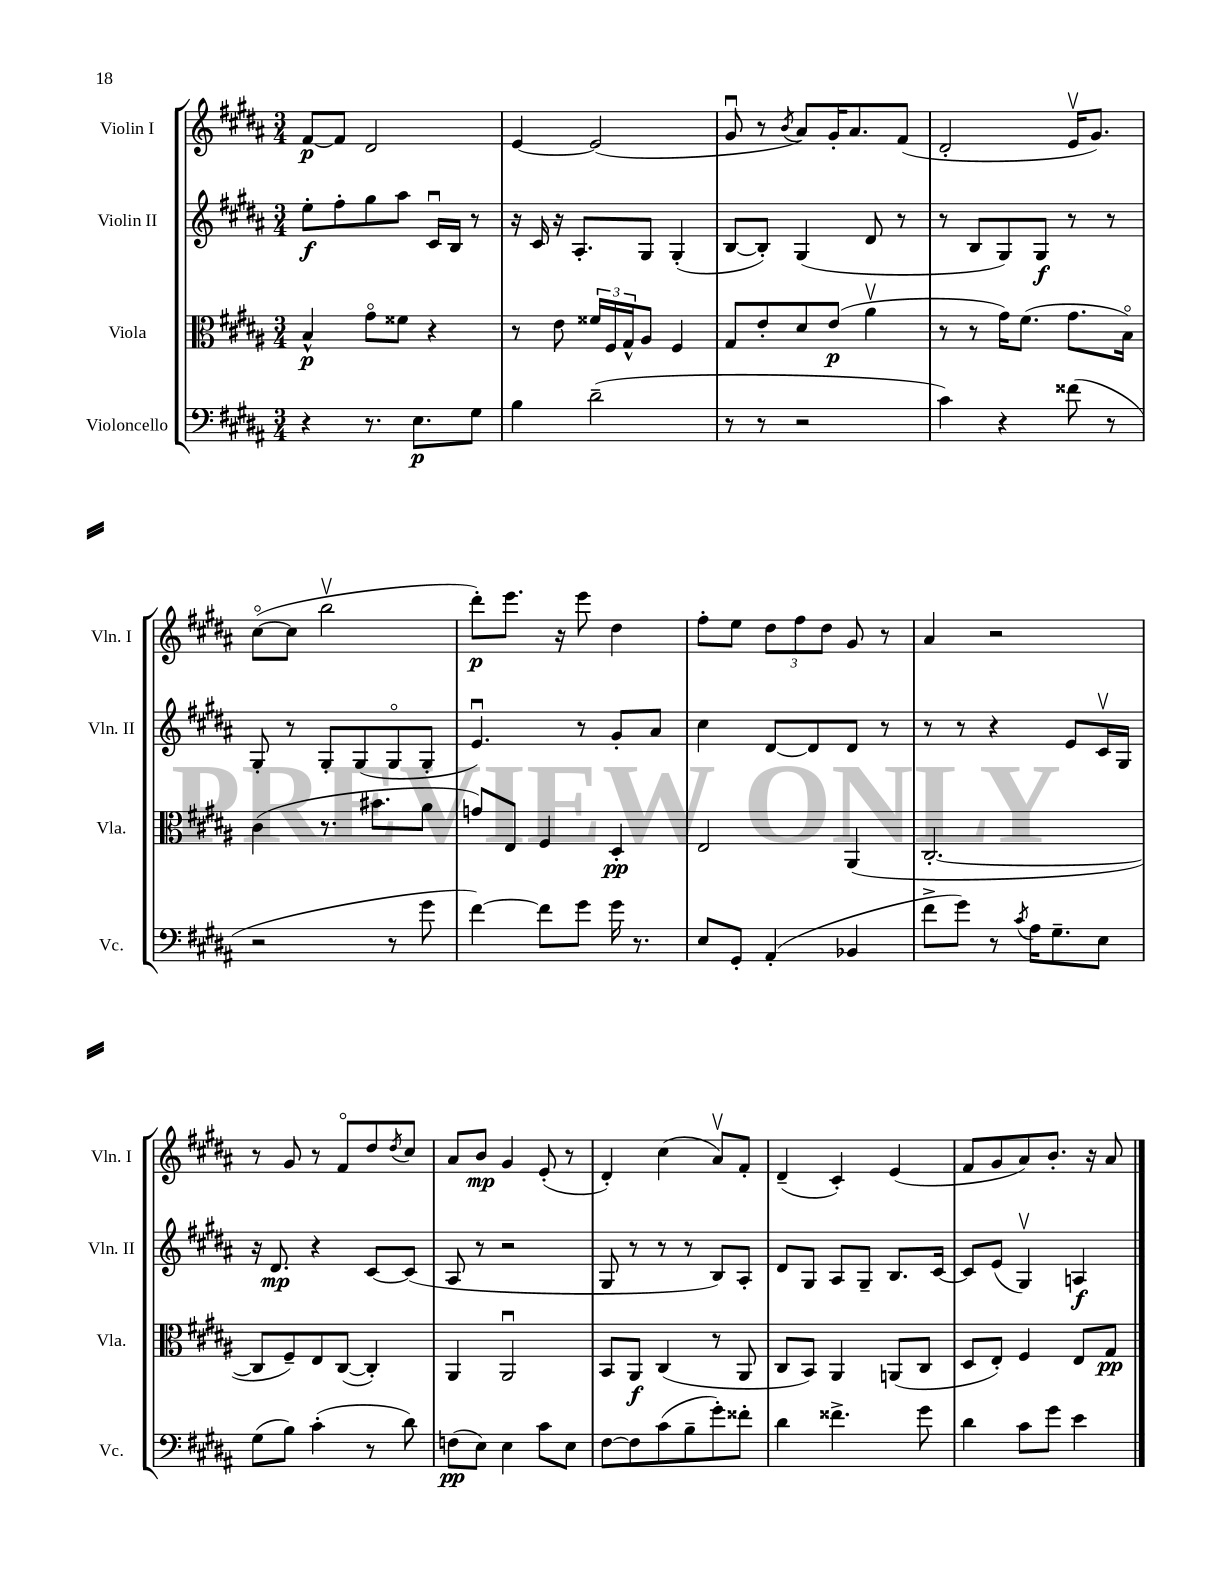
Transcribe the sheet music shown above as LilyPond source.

<<
\new StaffGroup <<
\new Staff = "s0" \with { instrumentName = "Violin I" shortInstrumentName = "Vln. I" } {
    \clef treble \key b \major \numericTimeSignature \time 3/4
    fis'8~\p fis'8 dis'2 |
    e'4~ e'2( |
    gis'8\downbow r8 \acciaccatura { b'8 } ais'8) gis'16-. ais'8. fis'8( |
    dis'2-. e'16\upbow gis'8.) |
    cis''8~\flageolet( cis''8 b''2\upbow |
    dis'''8-.\p) e'''8. r16 e'''8 dis''4 |
    fis''8-. e''8 \tuplet 3/2 { dis''8 fis''8 dis''8 } gis'8 r8 |
    ais'4 r2 |
    r8 gis'8 r8 fis'8\flageolet dis''8 \acciaccatura { dis''8 } cis''8 |
    ais'8 b'8\mp gis'4 e'8-.( r8 |
    dis'4-.) cis''4( ais'8\upbow) fis'8-. |
    dis'4--( cis'4-.) e'4( |
    fis'8 gis'8 ais'8) b'8.-. r16 ais'8 \bar "|." |
}
\new Staff = "s1" \with { instrumentName = "Violin II" shortInstrumentName = "Vln. II" } {
    \clef treble \key b \major \numericTimeSignature \time 3/4
    e''8-.\f fis''8-. gis''8 ais''8 cis'16\downbow b16 r8 |
    r16 cis'16 r16 ais8.-. gis8 gis4-.( |
    b8~ b8-.) gis4( dis'8 r8 |
    r8 b8 gis8) gis8\f r8 r8 |
    gis8-. r8 gis8-. gis8( gis8\flageolet gis8-. |
    e'4.\downbow) r8 gis'8-. ais'8 |
    cis''4 dis'8~ dis'8 dis'8 r8 |
    r8 r8 r4 e'8 cis'16\upbow gis16 |
    r16 dis'8.\mp r4 cis'8~ cis'8( |
    ais8 r8 r2 |
    gis8 r8 r8 r8 b8) ais8-. |
    dis'8 gis8 ais8 gis8-- b8. cis'16~ |
    cis'8 e'8( gis4\upbow) a4\f \bar "|." |
}
\new Staff = "s2" \with { instrumentName = "Viola" shortInstrumentName = "Vla." } {
    \clef alto \key b \major \numericTimeSignature \time 3/4
    b4-^\p gis'8\flageolet fisis'8 r4 |
    r8 e'8 \tuplet 3/2 { fisis'16 fis16 gis16-^ } ais8 fis4 |
    gis8 e'8-. dis'8 e'8\p( ais'4\upbow |
    r8 r8 gis'16) fis'8.( gis'8. b16\flageolet) |
    cis'4( r8. bis'8. ais'8 |
    g'8) e8 fis4 dis4-.\pp |
    e2 ais,4( |
    cis2.~-. |
    cis8 fis8--) e8 cis8~( cis4-.) |
    ais,4 ais,2\downbow |
    b,8 ais,8\f cis4( r8 ais,8 |
    cis8 b,8) ais,4 a,8( cis8 |
    dis8 e8-.) fis4 e8 gis8\pp \bar "|." |
}
\new Staff = "s3" \with { instrumentName = "Violoncello" shortInstrumentName = "Vc." } {
    \clef bass \key b \major \numericTimeSignature \time 3/4
    r4 r8. e8.\p gis8 |
    b4 dis'2--( |
    r8 r8 r2 |
    cis'4) r4 fisis'8( r8 |
    r2 r8 gis'8 |
    fis'4~) fis'8 gis'8 gis'16 r8. |
    e8 gis,8-. ais,4-.( bes,4 |
    fis'8-> gis'8) r8 \acciaccatura { cis'8 } ais16 gis8.-- e8 |
    gis8( b8) cis'4-.( r8 dis'8) |
    f8\pp( e8) e4 cis'8 e8 |
    fis8~ fis8 cis'8( b8-- gis'8-.) fisis'8-. |
    dis'4 fisis'4.-> gis'8 |
    dis'4 cis'8 gis'8 e'4 \bar "|." |
}
>>
>>
\layout { \context { \Score \remove "Bar_number_engraver" } }
